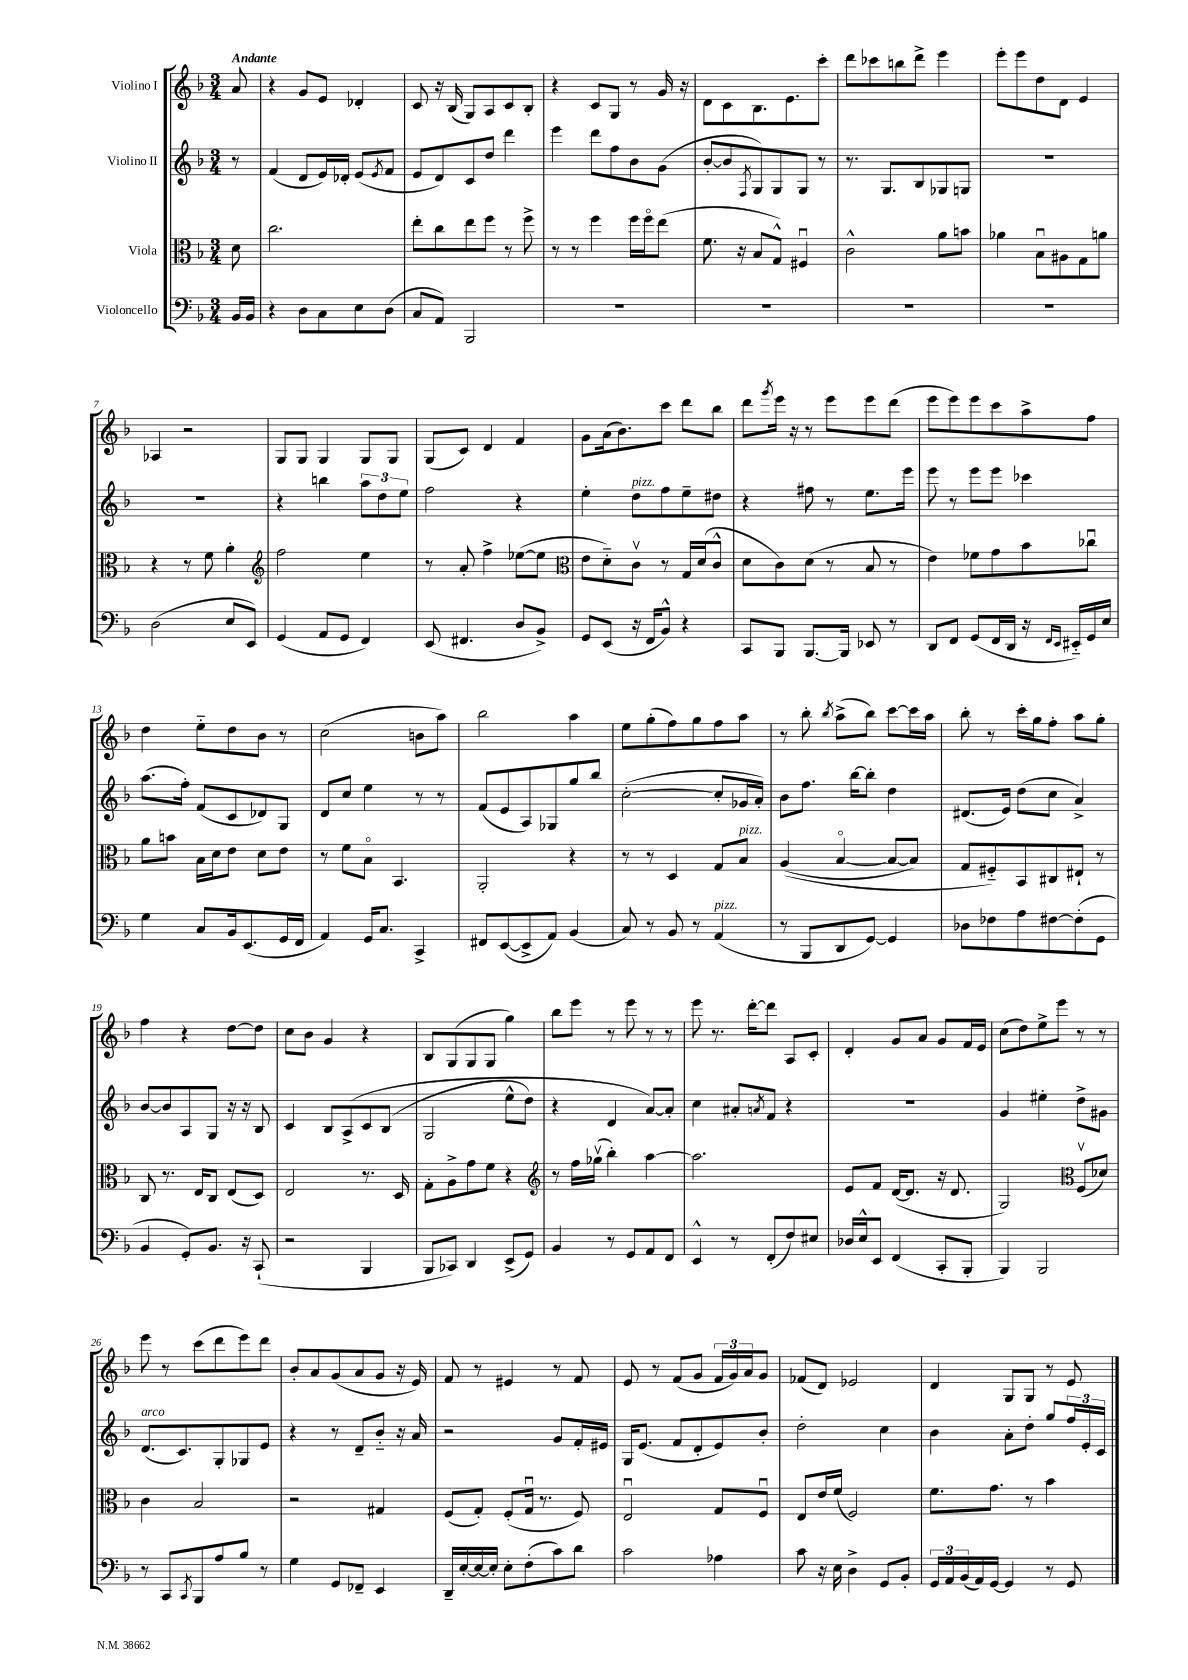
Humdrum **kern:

**kern	**kern	**kern	**kern
*part4	*part3	*part2	*part1
*staff4	*staff3	*staff2	*staff1
*I"Violoncello	*I"Viola	*I"Violino II	*I"Violino I
*clefF4	*clefC3	*clefG2	*clefG2
*k[b-]	*k[b-]	*k[b-]	*k[b-]
*M3/4	*M3/4	*M3/4	*M3/4
=	=	=	=
!	!	!	!LO:TX:a:B:t=Andante
16BB-/LL	8d\	8r	8a/
16BB-/JJ	.	.	.
=1	=1	=1	=1
4r	2.cc\	(4f/	4r
8D\L	.	8d/L	8g/L
8C\	.	16e/L)	8e/J
.	.	16d-X'/JJ	.
8E\	.	(8e/L	4d-X'/
.	.	8qe/	.
(8D\J	.	8f/J	.
=2	=2	=2	=2
8C/L	8ee'\L	8e/L	8c/
8AA/J)	8cc\	8d/)	16r
.	.	.	(16B-/
2BBB-/	8ee\	8c/	8G/L)
.	8ff\J	8dd/J	8A/
.	8r	4ddd\	8c/
.	8ff^\	.	8B-'/J
=3	=3	=3	=3
2.r	8r	4eee\	4r
.	8r	.	.
.	4ff\	8ddd\L	8c/L
.	.	8ff\	8G/J
.	16ff\LL	8b-\	8r
.	16ff\J	.	.
.	(8ee\J	(8g\J	16g/
.	.	.	16r
=4	=4	=4	=4
2.r	8.f\	[8b-'/L	8d\L
.	.	8b-/]	8c\
.	16r	.	.
.	.	8qF/	.
.	8B-/L	8G/)	8.B-\
.	8G^^/J)	8G/	.
.	.	.	8.e\
.	4F#Xu/	8G/J	.
.	.	8r	8ccc'\J
=5	=5	=5	=5
2.r	2c^^\	8.r	8ddd\L
.	.	.	8ccc-X\
.	.	8.G/L	.
.	.	.	8bbn\
.	.	8B-/	8ddd^\J
.	8a\L	8G-X/	4eee\
.	8bn\J	8Gn/J	.
=6	=6	=6	=6
2.r	4a-X\	2.r	8eee'\L
.	.	.	8eee\
.	8B-u\L	.	8dd\
.	8A#X\	.	8d\J
.	8G\	.	4e/
.	8an\J	.	.
!!LO:LB:g=z
=7	=7	=7	=7
(2D\	4r	2.r	4A-X/
.	8r	.	2r
.	8f\	.	.
8E/L	4a'\	.	.
8EE/J)	.	.	.
=8	=8	=8	=8
*	*clefG2	*	*
(4GG/	2ff\	4r	8G/L
.	.	.	8G/J
8AA/L	.	4bbn\	4G/
8GG/J	.	.	.
4FF/)	4ee\	12aa\L	8G/L
.	.	12dd\	.
.	.	.	8G/J
.	.	12ee\J	.
=9	=9	=9	=9
(8EE/	8r	2ff\	(8G/L
4.FF#X/	8a'/	.	8c/J)
.	4ff^\	.	4d/
8D/L	([8ee-X\L	4r	4f/
8BB-^/J)	8ee-\J]	.	.
=10	=10	=10	=10
*	*clefC3	*	*
8GG/L	8e\L	4ee'\	8g\L
(8EE/J	8d\)	.	(16a\k
.	.	.	8.b-\)
!	!	!LO:TX:a:i:t=pizz.	!
16r	8cv\J	8dd\L	.
16FF/KL	.	.	.
8BB-^^/J)	8r	8ff\	8ccc\J
4r	16G/LL	8ee~\	8ddd\L
.	(16d/J	.	.
.	8c^^/J	8dd#X\J	8bb-\J
=11	=11	=11	=11
8CC/L	8d\L	4r	8ddd\L
.	.	.	8qggg/
8BBB-/J	8c\)	.	16eee\Jk
.	.	.	16r
[8.BBB-/L	(8d\J	8ff#X\	8r
.	8r	8r	8eee\L
16BBB-/Jk]	.	.	.
8EE-X/	8B-/	8.ee\L	8eee\
8r	8r	.	(8ddd\J
.	.	16eee\Jk	.
=12	=12	=12	=12
8DD/L	4e\)	8eee\	8eee\L
8FF/J	.	8r	8eee\)
(8GG/L	8f-X\L	8eee\L	8eee\
16FF/L	8g\	8eee\J	8ccc\
16DD/JJ	.	.	.
16r	8b-\	4ccc-X\	8aa^\
16qqFF/LL	.	.	.
16qqEE/JJ	.	.	.
16EE#X/LL)	.	.	.
16GG/	8cc-Xu\J	.	8ff\J
16E/JJ	.	.	.
!!LO:LB:g=z
=13	=13	=13	=13
4G\	8a\L	(8.aa\L	4dd\
.	8bn\J	.	.
.	.	16ff'\Jk)	.
8C/L	16B-\LL	(8f/L	8ee\L
.	16d\J	.	.
16BB-/k	8e\J	8c/	8dd\
(8.EE/	.	.	.
.	8d\L	8d-X/)	8b-\J
16GG/L	8e\J	8G/J	8r
16FF/JJ	.	.	.
=14	=14	=14	=14
4AA/)	8r	8d/L	(2cc\
.	8f\L	8cc/J	.
16GG/KL	8B-\J	4ee\	.
8.C/J	.	.	.
.	4.BB-/	.	.
4CC^/	.	8r	8bn\L
.	.	8r	8aa\J)
=15	=15	=15	=15
8FF#X/L	2AA'/	(8f/L	2bb-\
([8EE/	.	8e/	.
8EE^/]	.	8A/)	.
8AA/J)	.	8G-X/	.
(4BB-/	4r	8gg/	4aa\
.	.	8bb-/J	.
=16	=16	=16	=16
8C/)	8r	([2cc'\	8ee\L
8r	8r	.	(8gg'\
8BB-/	4D/	.	8ff\)
8r	.	.	8gg\
!LO:TX:a:i:t=pizz.	!	!	!
(4AA/	8G/L	8cc'/L]	8ff\
!	!LO:TX:a:i:t=pizz.	!	!
.	8B-/J	16g-X/L	8aa\J
.	.	16a'/JJ)	.
=17	=17	=17	=17
8r	((4A/	8b-\L	8r
8BBB-/L	.	8.ff\J	8bb-'\
.	.	.	8qbb-/
8DD/	[4B-/	.	(8aa^\L
.	.	[16bb-\KL	.
[8GG/J)	.	8bb-'\J]	8bb-\J)
4GG/]	8B-/L_	4dd\	[8ccc\L
.	8B-/J])	.	16ccc\L]
.	.	.	16aa\JJ
=18	=18	=18	=18
8D-X\L	8G/L	(8.d#X/L	8bb-'\
8F-X\	8F#X/)	.	8r
.	.	16e/Jk)	.
8A\	8BB-/	(8dd\L	16ccc'\LL
.	.	.	16gg\J
[8F#X\	8C#X/	8cc\J	8ff'\J
(8F#'\]	8E#X`/J	4a^/)	8aa\L
8GG\J	8r	.	8gg'\J
!!LO:LB:g=z
=19	=19	=19	=19
4BB-/	8C/	[8b-/L	4ff\
.	8.r	8b-/]	.
8GG'/L)	.	8A/	4r
.	16E/KL	.	.
8.BB-/J	8C/J	8G/J	.
.	(8E/L	16r	[8dd\L
16r	.	16r	.
(8CC`/	8D/J)	8B-/	8dd\J]
=20	=20	=20	=20
2r	2E/	4c/	8cc\L
.	.	.	8b-\J
.	.	8B-/L	4g/
.	.	(8A^/	.
4BBB-/	8.r	8c/	4r
.	.	(8B-/J	.
.	16D/	.	.
=21	=21	=21	=21
8BBB-/L	8G'\L	2G/	8B-/L
8CC-X/J)	8A^\	.	(8G/
4DD/	8g\	.	8G/
.	8f\J	.	8G/J
(8EE^/L	4r	8ee^^\L	4gg\)
8GG/J)	.	8dd\J)	.
=22	=22	=22	=22
*	*clefG2	*	*
4BB-/	8r	4r	8bb-\L
.	16ff\LL	.	8eee\J
.	(16gg-Xv\JJ	.	.
8r	4bb-'\)	4d/	8r
8GG/L	.	.	8eee\
8AA/	[4aa\	[8a/L)	8r
8FF/J	.	8a'/J]	8r
=23	=23	=23	=23
4EE^^/	2.aa\]	4cc\	8eee\
.	.	.	8.r
8r	.	8a#X'/L	.
.	.	.	[16ddd'\KL
.	.	8qan/	.
(8FF'/L	.	8f/J	8ddd\J]
8F/)	.	4r	8A/L
8E#X/J	.	.	8c'/J
=24	=24	=24	=24
16D-X/LL	8e/L	2.r	4d'/
16E^^/J	.	.	.
8EE/J	8f/J	.	.
(4FF/	([16d/KL	.	8g/L
.	8.d/J]	.	.
.	.	.	8a/J
8CC'/L	16r	.	8g/L
.	8.d/	.	.
8BBB-'/J	.	.	16f/L
.	.	.	16e/JJ
=25	=25	=25	=25
4BBB-/)	2G/)	4g/	(8cc\L
.	.	.	8dd\)
2BBB-/	.	4ee#X'\	8ee^\
.	.	.	8eee\J
*	*clefC3	*	*
.	(8Fv/L	8dd^\L	8r
.	8d-X/J)	8g#X\J	8r
!!LO:LB:g=z
=26	=26	=26	=26
!	!	!LO:TX:a:i:t=arco	!
8r	4c\	(8.d/L	8eee\
8CC/L	.	.	8r
.	.	8.c/)	.
8qCC/	.	.	.
8BBB-/	2B-/	.	(8ccc\L
8A/	.	8G'/	8ddd\
8B-/J	.	8G-X/	8eee\)
8r	.	8e/J	8ddd\J
=27	=27	=27	=27
4G\	2r	4r	8b-'/L
.	.	.	8a/
8GG/L	.	8r	(8g/
8FF-X~/J	.	8d~/L	8a/
4EE/	4G#X/	8b-/J	8g/J
.	.	16r	16r
.	.	16a/	16e/)
=28	=28	=28	=28
16DD~/LL	(8F/L	2r	8f/
[16E'/	.	.	.
16E/_	8G'/J)	.	8r
16E'/JJ]	.	.	.
8E'\L	(8F'/L	.	4e#X/
(8F'\	16Gu/Jk	.	.
.	8.r	.	.
8c\)	.	8g/L	8r
8d\J	8F/)	16f'/L	8f/
.	.	16e#X/JJ	.
=29	=29	=29	=29
2c\	2Eu/	16G/KL	8e/
.	.	(8.e/J	.
.	.	.	8r
.	.	8f/L	(8f/L
.	.	8d'/	8g/J
4A-X\	8G/L	8e/)	24f/LL
.	.	.	24g/)
.	.	.	24a/J
.	8Fu/J	8b-'/J	8g/J
=30	=30	=30	=30
8c\	8E/L	2dd'\	(8f-X/L
16r	16e/L	.	8d/J)
16E\	(16f/JJ	.	.
4D^\	2F/)	.	2e-X/
8GG/L	.	4cc\	.
8BB-'/J	.	.	.
=31	=31	=31	=31
24GG/LL	8.f\L	4b-\	4d/
24AA/	.	.	.
(24BB-/	.	.	.
16AA/)	.	.	.
[16GG/JJ	8.g\J	.	.
4GG/]	.	8a'\L	8G/L
.	8r	8dd'\J	8G/J
8r	4b-\	8gg/L	8r
8GG/	.	24ff/L	8e/
.	.	24e'/	.
.	.	24c/JJ	.
==	==	==	==
*-	*-	*-	*-
